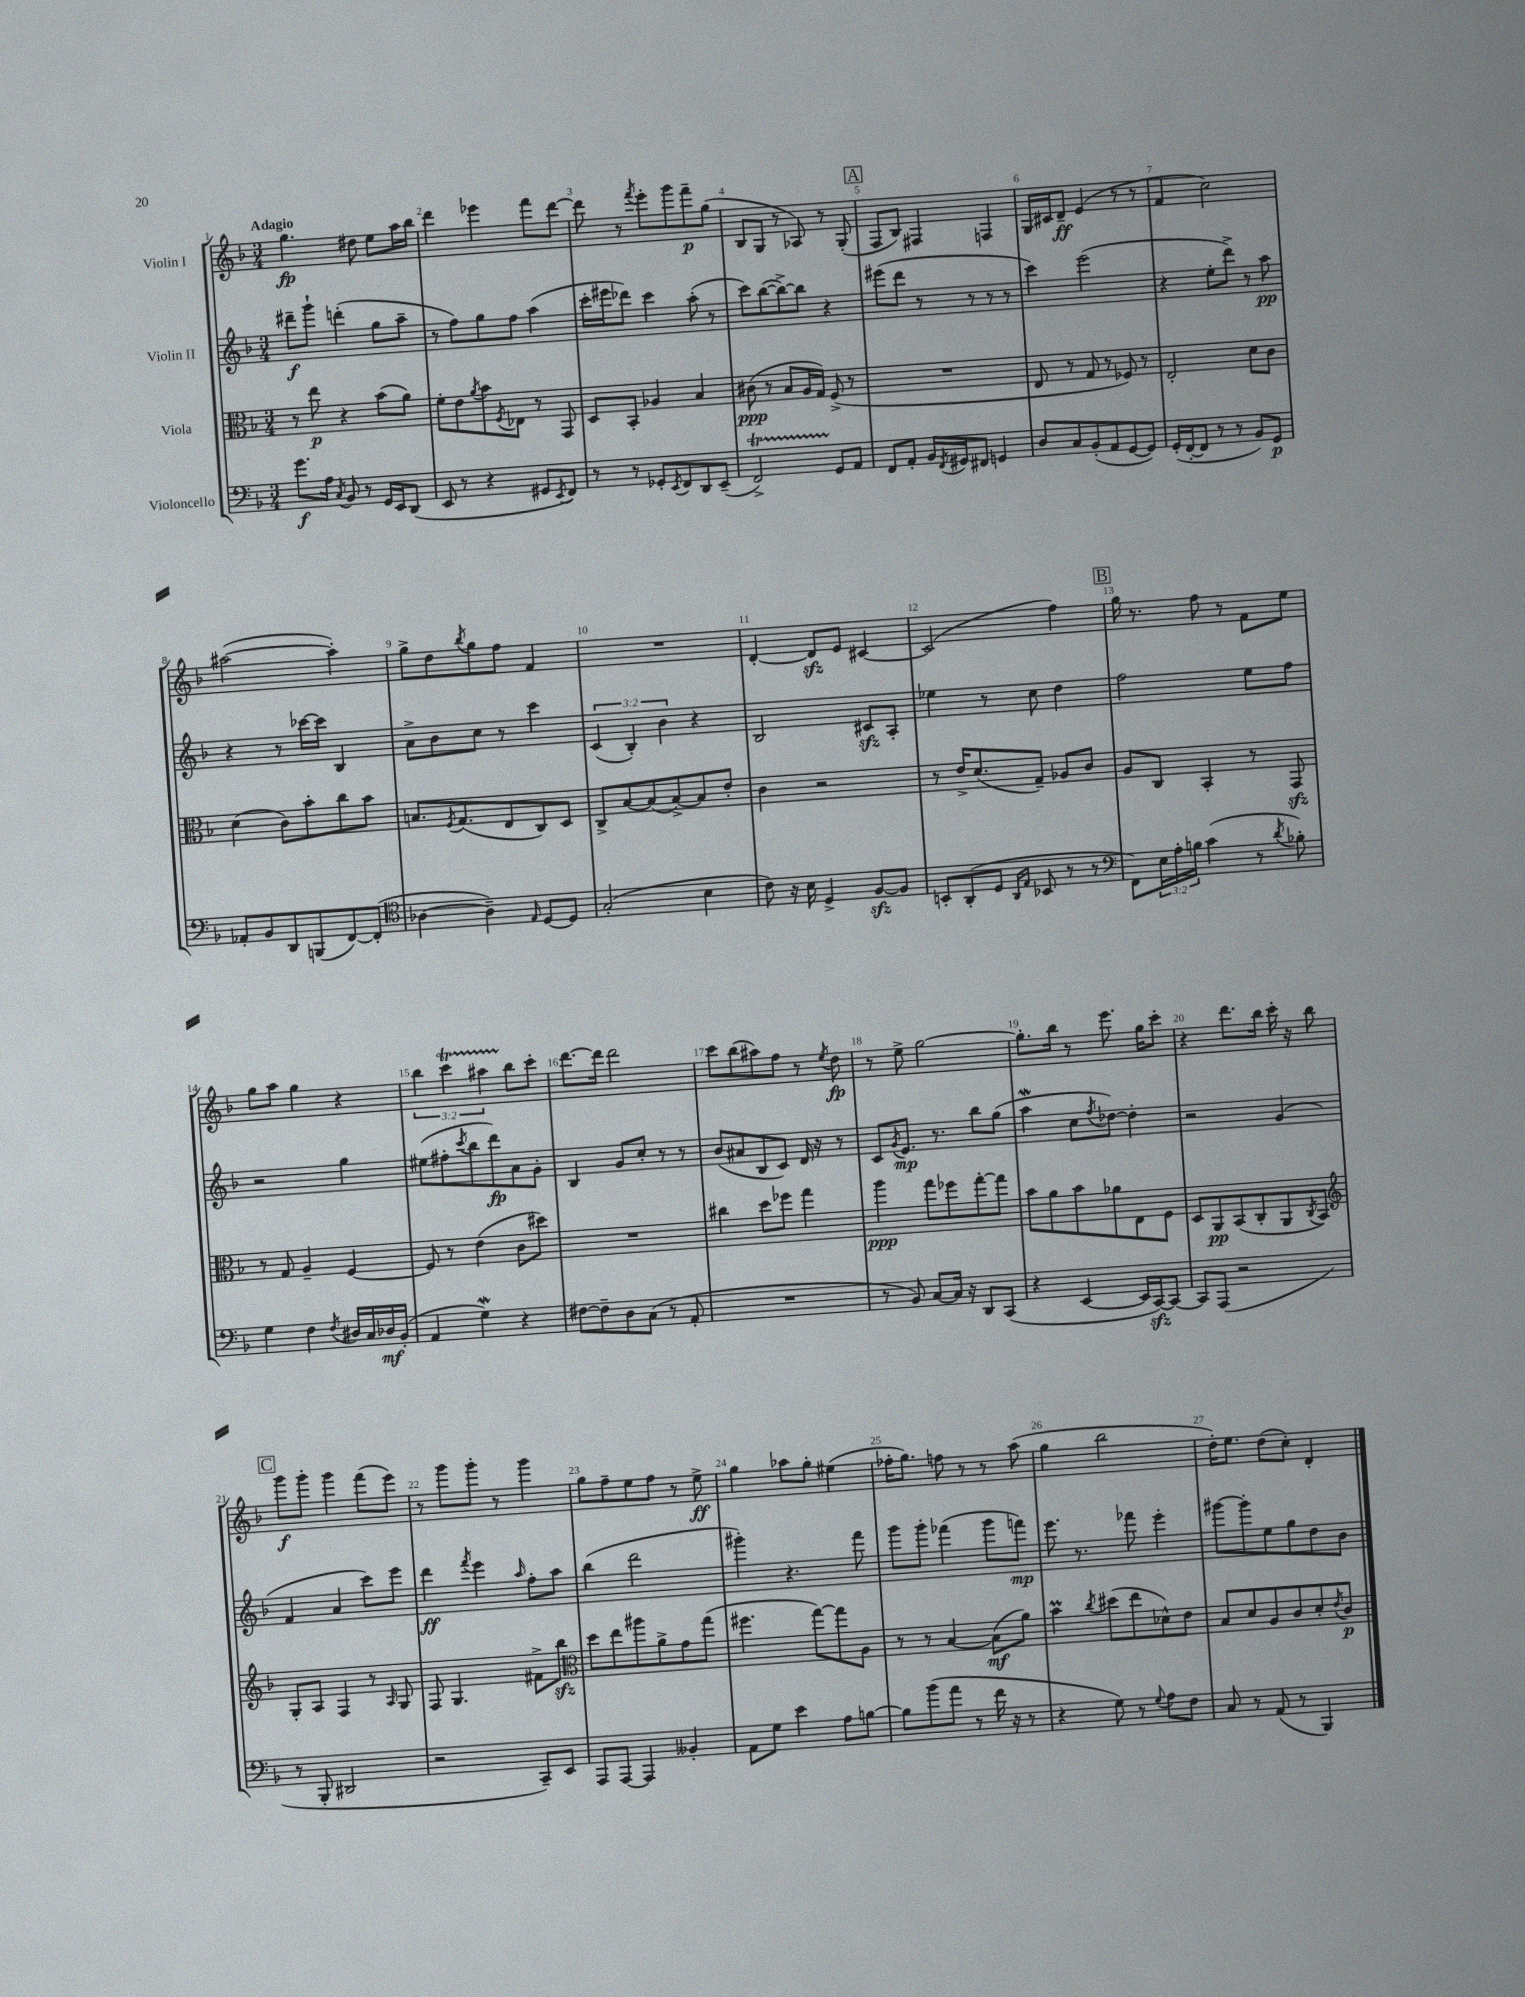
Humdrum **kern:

**kern	**kern	**kern	**kern
*staff4	*staff3	*staff2	*staff1
*clefF4	*clefC3	*clefG2	*clefG2
*k[b-]	*k[b-]	*k[b-]	*k[b-]
*M3/4	*M3/4	*M3/4	*M3/4
8.g	8r	8ddd#~	4.gg
.	8ee	8ggg`	.
16A	.	.	.
8qC	.	.	.
8BB-	4r	(4ddd'	.
8r	.	.	8dd#
16GG	(8b-	8gg	8ee
16EE	.	.	.
(8DD	8a)	8aa~	16aa
.	.	.	16bb-
=	=	=	=
8EE	8f'	8r	4ddd
8r	8e	8ff)	.
.	8qa	.	.
4r	8b-	8gg	4eee-
.	8qF	.	.
.	8E-	8ff	.
8GG#	8r	(4aa	8fff
8qEE	.	.	.
8FF)	8GG	.	[8ddd
=	=	=	=
8r	8D	16ccc'	8ddd]
.	.	16eee#	.
8r	8BB-'	8ddd-)	8r
.	.	.	8qfff
8GG-'	4A-	4ccc	8eee'
8qEE	.	.	.
8FF	.	.	8ggg
8DD	4B-	(8aa'	8fff~
(8EE~	.	8r	(8gg
=	=	=	=
2FF^)	(8c#	8ccc)	8B-
.	8r	([8bb-	8G
.	8B-	8bb-^_)	8r
.	16A	8bb-]	8A-)
.	16G)	.	.
8GG	(8F^	4r	8r
8AA	8r	.	(8G'
=	=	=	=
8FF	2.r	(8eee#	8F
8AA'	.	8ddd	8B-)
16BB-	.	8r	4F#
8qFF	.	.	.
16GG#	.	.	.
8FF#	.	8r	.
4GG	.	8r	4F
.	.	8r	.
=	=	=	=
8D	8E	4ccc)	16G
.	.	.	16c#
8C	8r	.	8d~
(8BB-'	8G	(2eee	(4e
8AA	8r	.	.
[8GG	8F-)	.	8r
8GG])	8r	.	8r
=	=	=	=
(16GG'	2E'	4r	4f
[16FF'	.	.	.
8FF]	.	.	.
8r	.	8ee'	2cc)
8r	.	8ddd^)	.
8BB-)	8d	8r	.
8GG	8c	8aa	.
=	=	=	=
8AA-'	(4d	4r	([2aa#
8BB-	.	.	.
8DD	8c)	8r	.
(8BBB	8b-'	[16ccc-	.
.	.	16ccc-]	.
[8FF)	8cc	4B-	4aa#'])
(8FF']	8b-	.	.
=	=	=	=
*clefC4	*	*	*
[4A-	8.B	8a^	8gg^
.	.	8b-	8dd
.	8qF	.	.
.	(8.G	.	.
.	.	.	8qbb-
4A-~])	.	8cc	8gg
.	8E	8r	8ff
16qqE	.	.	.
[8D	8C)	4ccc	4f
8D]	8D	.	.
=	=	=	=
(2G'	8C^	(6c	2.r
.	[8B-	.	.
.	.	6B-')	.
.	(8B-]	.	.
.	.	6b-	.
.	[8B-^)	.	.
4B-	8B-]	4r	.
.	8e'	.	.
=	=	=	=
8c)	4c	2B-	[4d'
16r	.	.	.
16B-	.	.	.
4D^	2r	.	8d]
.	.	.	8e
[8F	.	8c#	[4c#
8F]	.	8A'	.
=	=	=	=
8BB'	8r	4ee-	(2c#]
(8AA'	16e^	.	.
.	(8.d	.	.
8D	.	8r	.
16qqAA	.	.	.
16qqE	.	.	.
8BB-	8G~)	8cc	.
8r	8A-	4dd	4ff)
8r	8c	.	.
=	=	=	=
*clefF4	*	*	*
8FF)	8A	2ff	16gg
.	.	.	8.r
24E	8C	.	.
24A'	.	.	.
24B	.	.	.
(4c	4BB-'	.	8ff
.	.	.	8r
8r	8r	8ee	8f
8qd	.	.	.
8B-')	8GG	8ff	8ee
=	=	=	=
4G	8r	2r	8gg
.	8G	.	8aa
4F	4A~	.	4gg
8qF	.	.	.
16D#	[4F	4gg	4r
16C	.	.	.
16D-	.	.	.
(16BB-'	.	.	.
=	=	=	=
4AA	8F]	(8ee#	6bb-
.	8r	8ff#'	.
.	.	.	6ccc
.	.	8qccc	.
4G)	(4e	8bb-	.
.	.	.	6aa#
.	.	8ddd)	.
4r	8c	8a	8bb-
.	8dd#)	8g'	8ccc'
=	=	=	=
[8F#	2.r	4B-	[8.ddd
8F#~]	.	.	.
.	.	.	16ddd]
8D	.	8g	2ddd
(8C	.	8cc'	.
8r	.	8r	.
8AA'	.	8r	.
=	=	=	=
2.r	4cc#	(8b-	8ccc
.	.	8a#	(8bb-
.	8dd	8B-	8aa#)
.	8ff-	8c)	8ff
.	4gg	16d	8r
.	.	16r	.
.	.	.	8qee
.	.	8r	8dd
=	=	=	=
8r	4aa	8c	8r
.	.	8qg	.
8BB-)	.	8.e	8ee^
[8C	8gg	.	[2gg
.	.	8.r	.
16C]	8ff-	.	.
16r	.	.	.
8DD	[8gg'	8bb-	.
(8CC	8gg]	(8gg	.
=	=	=	=
4r	8b-	4aa	8.gg']
.	8a	.	.
.	.	.	16bb-
[4EE	8b-	8cc	8r
.	.	8qff	.
.	8a-	[8dd-)	8.eee
16EE]	8E	4dd-']	.
[16CC)	.	.	16gg
8CC_	8F	.	8ccc'
=	=	=	=
8CC]	8D	2r	4r
(8AAA	8AA	.	.
2r	(8BB-	.	8.ddd
.	8C'	.	.
.	.	.	16bb-
.	8AA	(4g	16ccc'
.	.	.	16r
.	8qC	.	.
.	8BB-)	.	8bb-
=	=	=	=
*	*clefG2	*	*
8r	8G'	4f	8ggg
8BBB-'	8A	.	8ggg'
2DD#	4F	4a	4ggg
.	8r	8ccc)	(8fff
.	16qqA	.	.
.	8G	8eee	8eee)
=	=	=	=
2r	8F	4ddd	8r
.	4.G	.	8ggg
.	.	8qfff	.
.	.	4eee	8ggg'
.	.	.	8r
.	.	16qqaa	.
8CC~)	8f#^	8ff'	4ggg
8EE	8bb-	8aa	.
=	=	=	=
*	*clefC3	*	*
8AAA	8dd	(4bb-	8gg
[8AAA	8ee	.	8ff~
4AAA]	8aa#	2ddd	8ee
.	8a^	.	8ff
4BB--'	8g	.	8r
.	(8gg	.	8ee^
=	=	=	=
8AA	4.ff#	4ggg#')	4gg
8G	.	.	.
4e	.	4.r	8aa-
.	[8gg)	.	8gg'
8A	8gg]	.	(4ee#
[8B	8A	8fff	.
=	=	=	=
8B]	8r	8ggg	16ff-'
.	.	.	8.gg)
(8b-	8r	8ggg'	.
8a	[4B-	(4fff-	8ff
8r	.	.	8r
16f	(8B-]	8ggg	8r
16r	.	.	.
8r	8a)	8fff)	(8aa
=	=	=	=
4r	4b-	8.eee	4gg
.	.	8.r	.
.	8qcc	.	.
8G)	(8dd#	.	2bb-
8r	8ee	8fff-	.
8qqG	.	.	.
8A	8d-^^)	4eee'	.
8F	8e	.	.
=	=	=	=
8C	8B-	[8ggg#	16dd')
.	.	.	8.ee
8r	8d	8ggg#']	.
(8AA	8A	8ee	(8dd
8r	8c	8gg	8cc')
4BBB-)	8d'	8dd	4d'
.	8qe	.	.
.	8c	8b-	.
==	==	==	==
*-	*-	*-	*-
